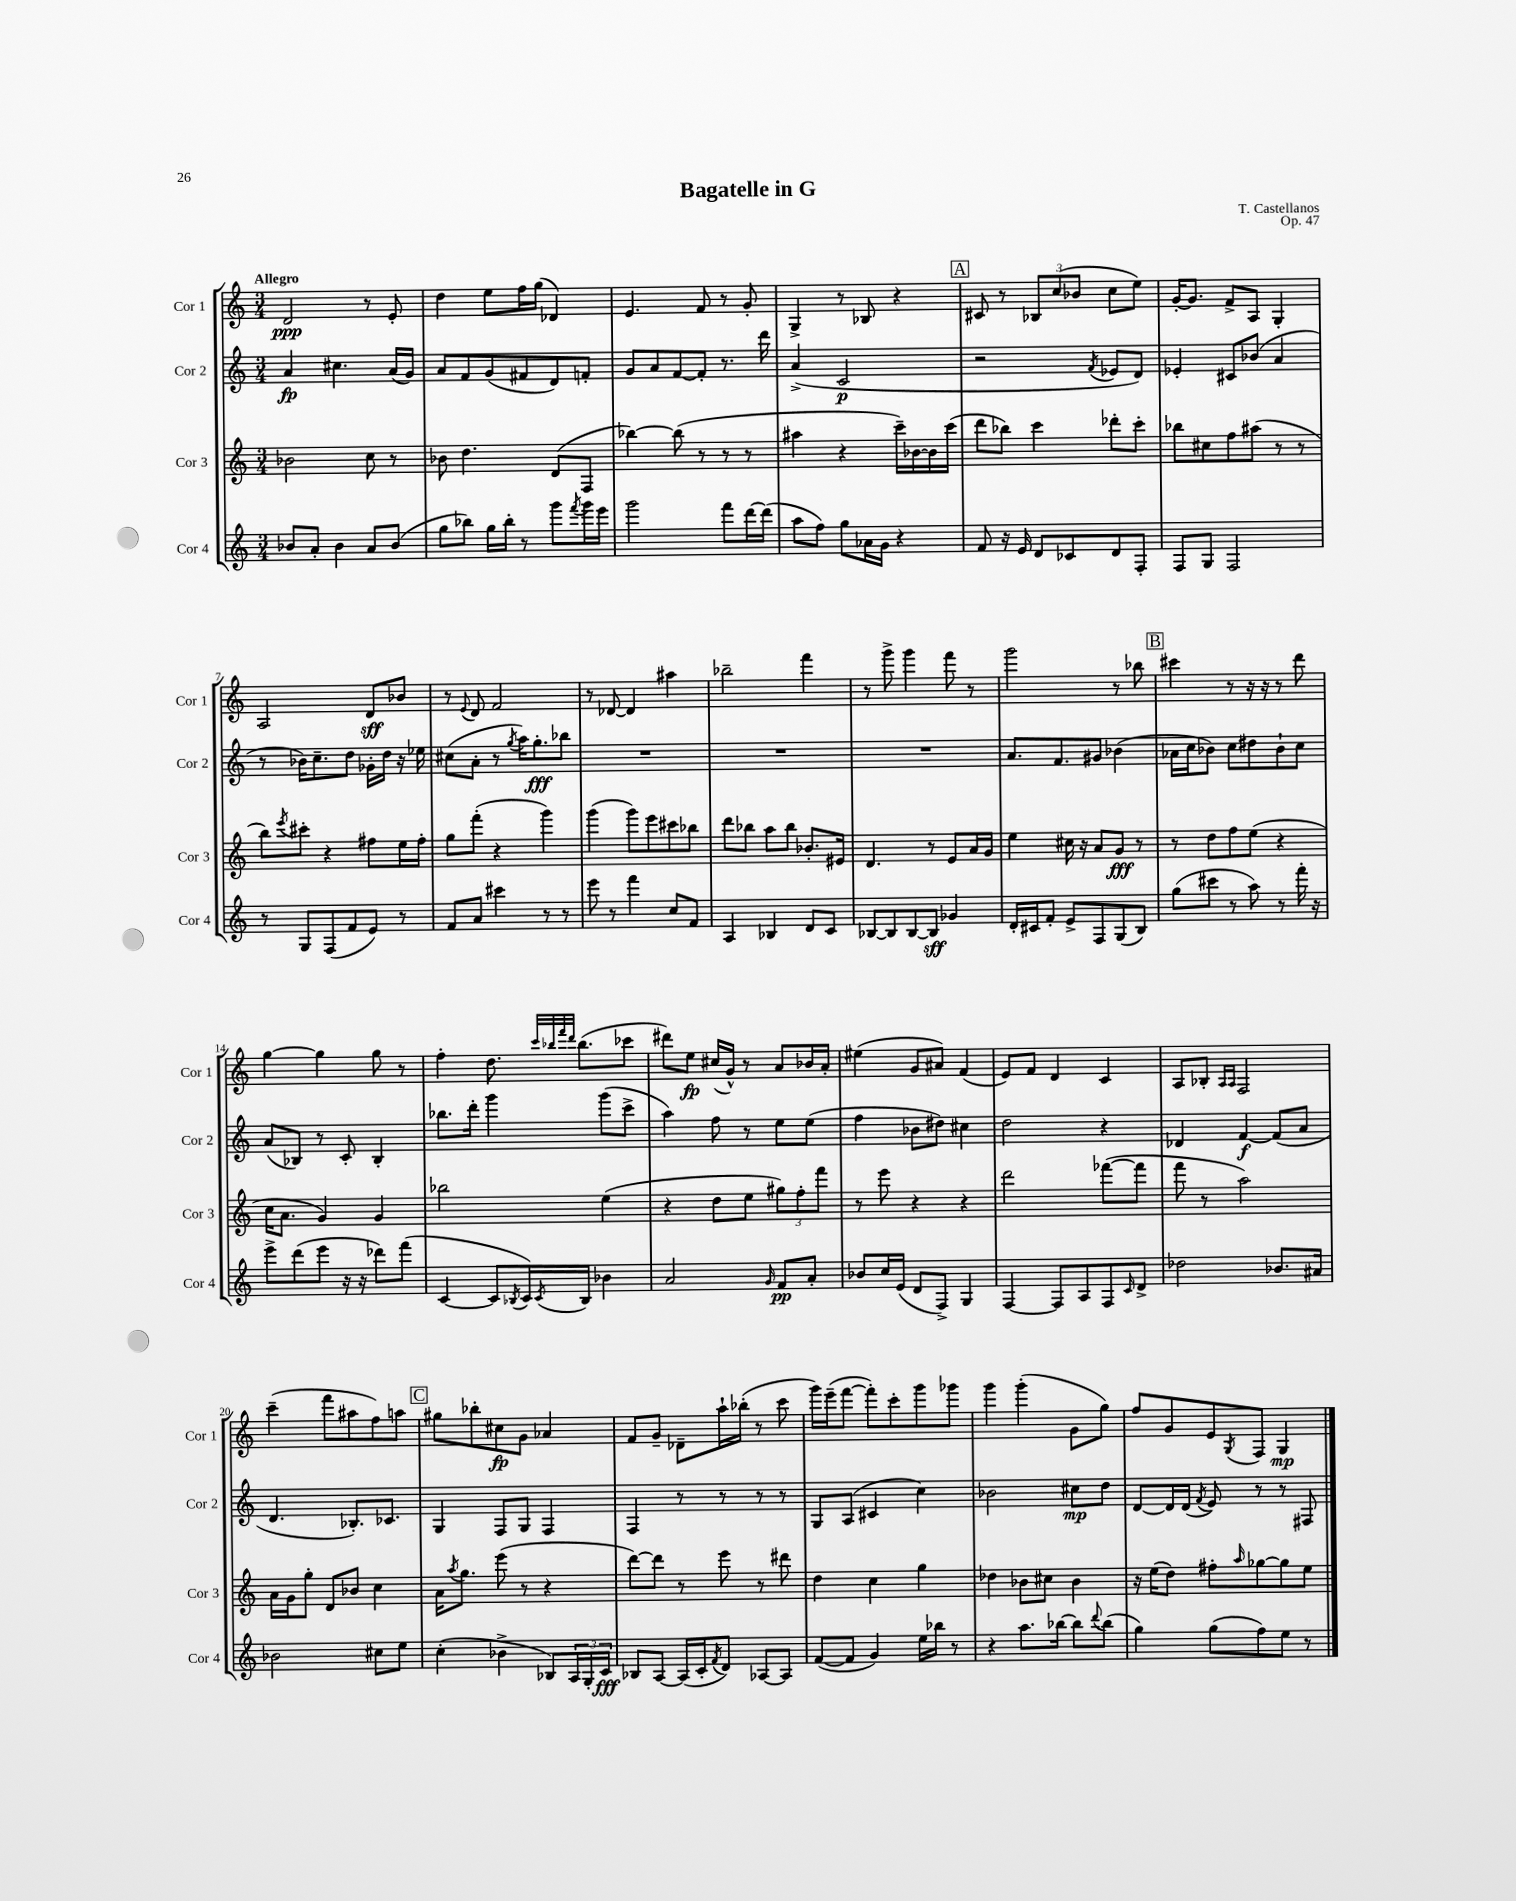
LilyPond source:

\header { title = "Bagatelle in G" composer = "T. Castellanos" opus = "Op. 47" }
<<
\new StaffGroup <<
\new Staff = "s0" \with { instrumentName = "Cor 1" shortInstrumentName = "Cor 1" } {
    \clef treble \key c \major \numericTimeSignature \time 3/4 \tempo "Allegro"
    d'2\ppp r8 e'8-. |
    d''4 e''8 f''16 g''16( des'4) |
    e'4. f'8 r8 g'8-. |
    g4-> r8 bes8 r4 |
    \mark \markup { \box "A" } cis'8 r8 \tuplet 3/2 { bes8 c''8( bes'8 } c''8 e''8) |
    g'16~-. g'8. f'8-> a8 g4-. |
    a2 d'8\sff bes'8 |
    r8 \appoggiatura { e'8 } d'8 f'2 |
    r8 des'8~ des'4 ais''4 |
    bes''2-- f'''4 |
    r8 g'''8-> g'''4 f'''8 r8 |
    g'''2 r8 bes''8 |
    \mark \markup { \box "B" } cis'''4 r8 r16 r16 r8 d'''8 |
    g''4~ g''4 g''8 r8 |
    f''4-. d''8. \grace { c'''32 bes''32 f'''32 d'''32 } bes''8.( ces'''8 |
    dis'''8) e''8\fp cis''16( g'16-^) r8 a'8 bes'16 a'16-. |
    eis''4( g'8 ais'8) f'4( |
    e'8) f'8 d'4 c'4 |
    a8 bes8-. \grace { a16 a16 } f2 |
    c'''4--( f'''8 ais''8 f''8) a''8 |
    \mark \markup { \box "C" } gis''8 bes''8-. cis''8\fp g'8 aes'4 |
    f'8 g'8-- des'8-- a''16-! bes''16-.( r8 c'''8 |
    g'''16) e'''16--( f'''8~ f'''8-.) c'''8-. g'''8 ges'''8 |
    g'''4 g'''4-.( g'8 g''8) |
    f''8 g'8 e'8 \acciaccatura { g8 } f8 g4\mp \bar "|." |
}
\new Staff = "s1" \with { instrumentName = "Cor 2" shortInstrumentName = "Cor 2" } {
    \clef treble \key c \major \numericTimeSignature \time 3/4
    a'4\fp cis''4. a'16( g'16) |
    a'8 f'8 g'8( fis'8 d'8) f'8-. |
    g'8 a'8 f'8~ f'8-. r8. d'''16 |
    a'4->( c'2\p |
    \mark \markup { \box "A" } r2 \acciaccatura { f'8 } ees'8 d'8) |
    ees'4-. cis'8 bes'8( a'4 |
    r8 bes'16) c''8.-- d''8 ges'16-. d''16 r16 ees''16 |
    cis''8( a'8-. r8 \acciaccatura { g''8 } a''16) g''8.-.\fff bes''8 |
    R2. |
    R2. |
    R2. |
    a'8. f'8. gis'8 bes'4( |
    \mark \markup { \box "B" } aes'16 c''16 bes'8) c''8 dis''8 bes'8-! c''8 |
    a'8( bes8) r8 c'8-. bes4-. |
    bes''8. d'''16-. g'''4 g'''8( c'''8-> |
    a''4) f''8 r8 e''8 e''8( |
    f''4 bes'8 dis''8) cis''4 |
    d''2 r4 |
    des'4 f'4~\f f'8( a'8 |
    d'4. bes8.-.) ces'8. |
    \mark \markup { \box "C" } g4 f8 g8 f4 |
    f4 r8 r8 r8 r8 |
    g8 a8( cis'4 c''4) |
    bes'2 cis''8\mp d''8 |
    d'8~ d'16 d'16( \acciaccatura { f'8 } e'8) r8 r8 fis8 \bar "|." |
}
\new Staff = "s2" \with { instrumentName = "Cor 3" shortInstrumentName = "Cor 3" } {
    \clef treble \key c \major \numericTimeSignature \time 3/4
    bes'2 c''8 r8 |
    bes'8 d''4. d'8( f8 |
    bes''4~) bes''8( r8 r8 r8 |
    ais''4 r4 c'''16--) bes'16~ bes'16 c'''16( |
    \mark \markup { \box "A" } d'''8 bes''8) c'''4 des'''8-. c'''8-. |
    bes''8 cis''8 f''8 ais''8( r8 r8 |
    b''8) \acciaccatura { e'''8 } cis'''8-. r4 fis''8 e''16 fis''16-. |
    g''8 f'''8-.( r4 g'''4) |
    g'''4( g'''8) e'''8 cis'''8 bes''8 |
    d'''8 bes''8 a''8 bes''8 bes'8.-. eis'16 |
    d'4. r8 e'8 a'16 g'16 |
    e''4 cis''16 r16 a'8 g'8\fff r8 |
    \mark \markup { \box "B" } r8 d''8 f''8 e''8( r4 |
    c''16 a'8. g'4) g'4 |
    bes''2 e''4( |
    r4 d''8 e''8 \tuplet 3/2 { gis''8) f''8-. f'''8 } |
    r8 e'''8 r4 r4 |
    d'''2 fes'''8~( fes'''8 |
    f'''8 r8 a''2) |
    a'16 g'16 g''8-. d'8 bes'8 c''4 |
    \mark \markup { \box "C" } a'16 \acciaccatura { a''8 } g''8. e'''8( r8 r4 |
    d'''8~) d'''8 r8 e'''8 r8 dis'''8 |
    d''4 c''4 g''4 |
    des''4 bes'8 cis''8 bes'4 |
    r16 e''16( d''8) fis''8-. \grace { a''16 } ges''8~ ges''8 e''8 \bar "|." |
}
\new Staff = "s3" \with { instrumentName = "Cor 4" shortInstrumentName = "Cor 4" } {
    \clef treble \key c \major \numericTimeSignature \time 3/4
    bes'8 a'8-. bes'4 a'8 bes'8( |
    g''8 bes''8) g''16 bes''16-. r8 g'''8 \acciaccatura { f'''8 } g'''16 e'''16 |
    g'''2 f'''8 d'''16~ d'''16( |
    a''8 f''8) g''8 aes'16 g'16 r4 |
    \mark \markup { \box "A" } f'8 r16 e'16 d'8 ces'8 d'8 f8-. |
    f8 g8 f2 |
    r8 g8 f8( f'8 e'8) r8 |
    f'8 a'8 cis'''4 r8 r8 |
    e'''8 r8 f'''4 c''8 f'8 |
    a4 bes4 d'8 c'8 |
    bes8~ bes8 bes8~ bes8\sff ges'4 |
    d'16-. cis'16 f'8-. e'8-> f8 g8( b8) |
    \mark \markup { \box "B" } g''8( cis'''8 r8 a''8) r8 f'''16-. r16 |
    e'''8-> d'''8( e'''8 r16 r16 des'''8) f'''8( |
    c'4~ c'8 \acciaccatura { bes8 } c'16) \acciaccatura { c'8 } bes16 bes'4 |
    a'2 \grace { g'16 } f'8\pp a'8-. |
    bes'8 c''16 e'16( d'8 f8->) g4 |
    f4~ f8 a8 f8 \grace { c'16 } d'8-> |
    des''2 bes'8. ais'16 |
    bes'2 cis''8 e''8 |
    \mark \markup { \box "C" } c''4-.( bes'4-> bes8) \tuplet 3/2 { a16 g16-. c'16\fff } |
    bes8 a8~ a16( c'16-. \acciaccatura { f'8 } d'8) aes8~ aes8 |
    f'8~( f'8 g'4) e''16 bes''16 r8 |
    r4 a''8. bes''16~ bes''8 \appoggiatura { d'''8 } bes''8( |
    g''4) g''8( f''8) e''8 r8 \bar "|." |
}
>>
>>
